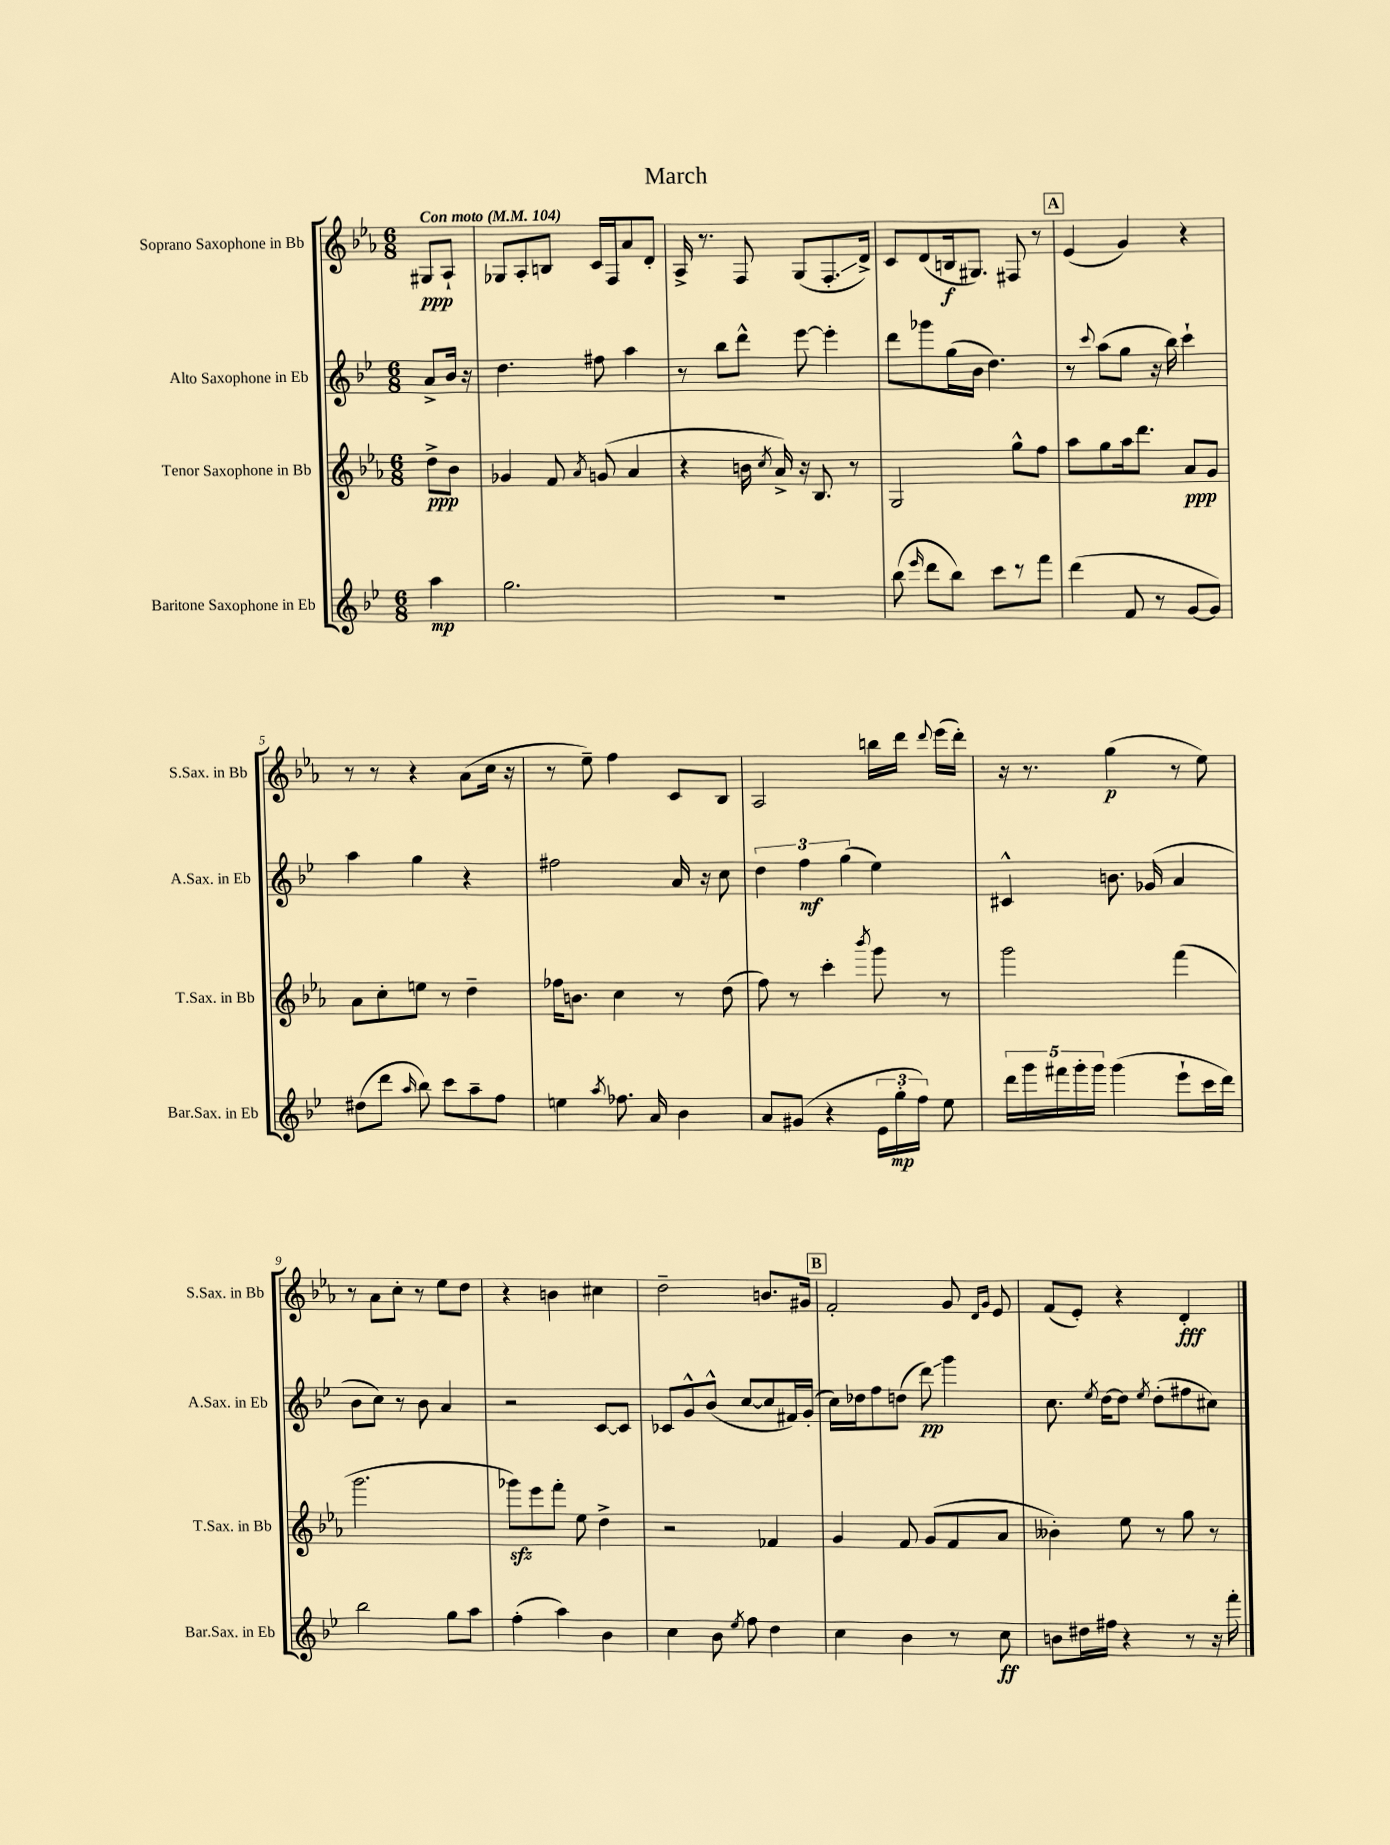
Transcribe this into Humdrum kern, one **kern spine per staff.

**kern	**kern	**kern	**kern
*staff4	*staff3	*staff2	*staff1
*clefG2	*clefG2	*clefG2	*clefG2
*k[b-e-]	*k[b-e-a-]	*k[b-e-]	*k[b-e-a-]
*M6/8	*M6/8	*M6/8	*M6/8
*MM104	*MM104	*MM104	*MM104
4aa\	8dd^\L	8a^/L	8G#/L
.	8b-\J	16b-/Jk	8A-`/J
.	.	16r	.
=	=	=	=
2.gg\	4g-/	4.dd\	8G-/L
.	.	.	8A-'/
.	8f/	.	8B/J
.	8qa-/	.	.
.	(8g/	8ff#\	16c/LL
.	.	.	16F/J
.	4a-/	4aa\	8a-/
.	.	.	8d'/J
=	=	=	=
2.r	4r	8r	16A-^/
.	.	.	8.r
.	.	8bb-\L	.
.	16b\	8ddd^^\J	8F/
.	8qcc/	.	.
.	16a-^/)	.	.
.	16r	[8eee-\	(8G/L
.	8.B-/	.	.
.	.	4eee-'\]	8.F'/
.	8r	.	.
.	.	.	16d^/Jk)
=	=	=	=
(8bb-\	2G/	8ddd\L	8c/L
16qqeee-/	.	.	.
8ddd\L	.	8ggg-\	(8d/
8bb-\J)	.	(16gg\L	16B/k
.	.	16b-\JJ	8.G#/J)
8ccc\L	.	4.dd\)	.
8r	8gg^^\L	.	8F#/
8fff\J	8ff\J	.	8r
=	=	=	=
(4ddd\	8aa-\L	8r	(4e-/
.	.	8qqccc/	.
.	8gg\	(8aa\L	.
8f/	16aa-\k	8gg\J	4g/)
.	8.ddd\J	.	.
8r	.	16r	.
.	.	16bb-\)	.
[8g/L	8a-/L	4ccc`\	4r
8g/]J)	8g/J	.	.
=	=	=	=
(8dd#\L	8a-\L	4aa\	8r
8ddd\J	8cc'\	.	8r
16qqaa/	.	.	.
8bb-\)	8ee\J	4gg\	4r
8ccc\L	8r	.	.
8aa~\	4dd~\	4r	(8a-\L
8ff\J	.	.	16cc\Jk
.	.	.	16r
=	=	=	=
4ee\	16ff-\LK	2ff#\	8r
.	8.b\J	.	.
.	.	.	8ee-~\)
8qaa/	.	.	.
8.ff-\	4cc\	.	4ff\
16a/	.	.	.
4b-\	8r	16a/	8c/L
.	.	16r	.
.	(8dd\	8cc\	8B-/J
=	=	=	=
8a/L	8ff\)	6dd\	2A-/
(8g#/J	8r	.	.
.	.	6ff\	.
4r	4ccc'\	.	.
.	.	(6gg\	.
.	8qbbb-/	.	.
24e-\LL	8ggg\	4ee-\)	16bb\LL
24gg'\	.	.	.
.	.	.	16ddd\JJ
24ff\JJ)	.	.	.
.	.	.	8qqddd/
8ee-\	8r	.	(16eee-\LL
.	.	.	16ddd'\JJ)
=	=	=	=
20ddd\LL	2ggg\	4c#^^/	16r
20ggg\	.	.	.
.	.	.	8.r
20fff#\	.	.	.
20ggg'\	.	.	.
20ggg\JJ	.	.	.
(4ggg\	.	8.b\	(4gg\
.	.	(16g-/	.
8eee-`\L	(4fff\	4a/	8r
16ccc\L	.	.	8ee-\)
16ddd\JJ)	.	.	.
=	=	=	=
2bb-\	2.ggg\	8b-\L	8r
.	.	8cc\J)	8a-\L
.	.	8r	8cc'\J
.	.	8b-\	8r
8gg\L	.	4a/	8ee-\L
8aa\J	.	.	8dd\J
=	=	=	=
(4ff'\	8ggg-\L)	2r	4r
.	8eee-\	.	.
4aa\)	8fff'\J	.	4b\
.	8ee-\	.	.
4b-\	4dd^\	[8c/L	4cc#\
.	.	8c/]J	.
=	=	=	=
4cc\	2r	8c-/L	2dd~\
.	.	8g^^/	.
8b-\	.	(8b-^^/J	.
8qee-/	.	.	.
8ff\	.	[8cc/L	.
4dd\	4f-/	8cc/]	8.b/L
.	.	16f#/L)	.
.	.	(16g'/JJ	16g#/Jk
=	=	=	=
4cc\	4g/	16cc\LL)	2f'/
.	.	16dd-\J	.
.	.	8ff\	.
4b-\	8f/	(8dd\J	.
.	(8g/L	8ddd\)	.
8r	8f/	4ggg\	8g/
.	.	.	16qqd/LL
.	.	.	16qqg/JJ
8cc\	8a-/J	.	8e-/
=	=	=	=
8b\L	4b--'\)	8.cc\	(8f/L
16dd#\L	.	.	8e-'/J)
.	.	8qee-/	.
16ff#\JJ	.	[16dd\LK	.
4r	8ee-\	8dd\]J	4r
.	.	8qee-/	.
.	8r	(8dd'\L	.
8r	8gg\	8ff#\	4d'/
16r	8r	8cc#\J)	.
16fff'\	.	.	.
==	==	==	==
*-	*-	*-	*-
